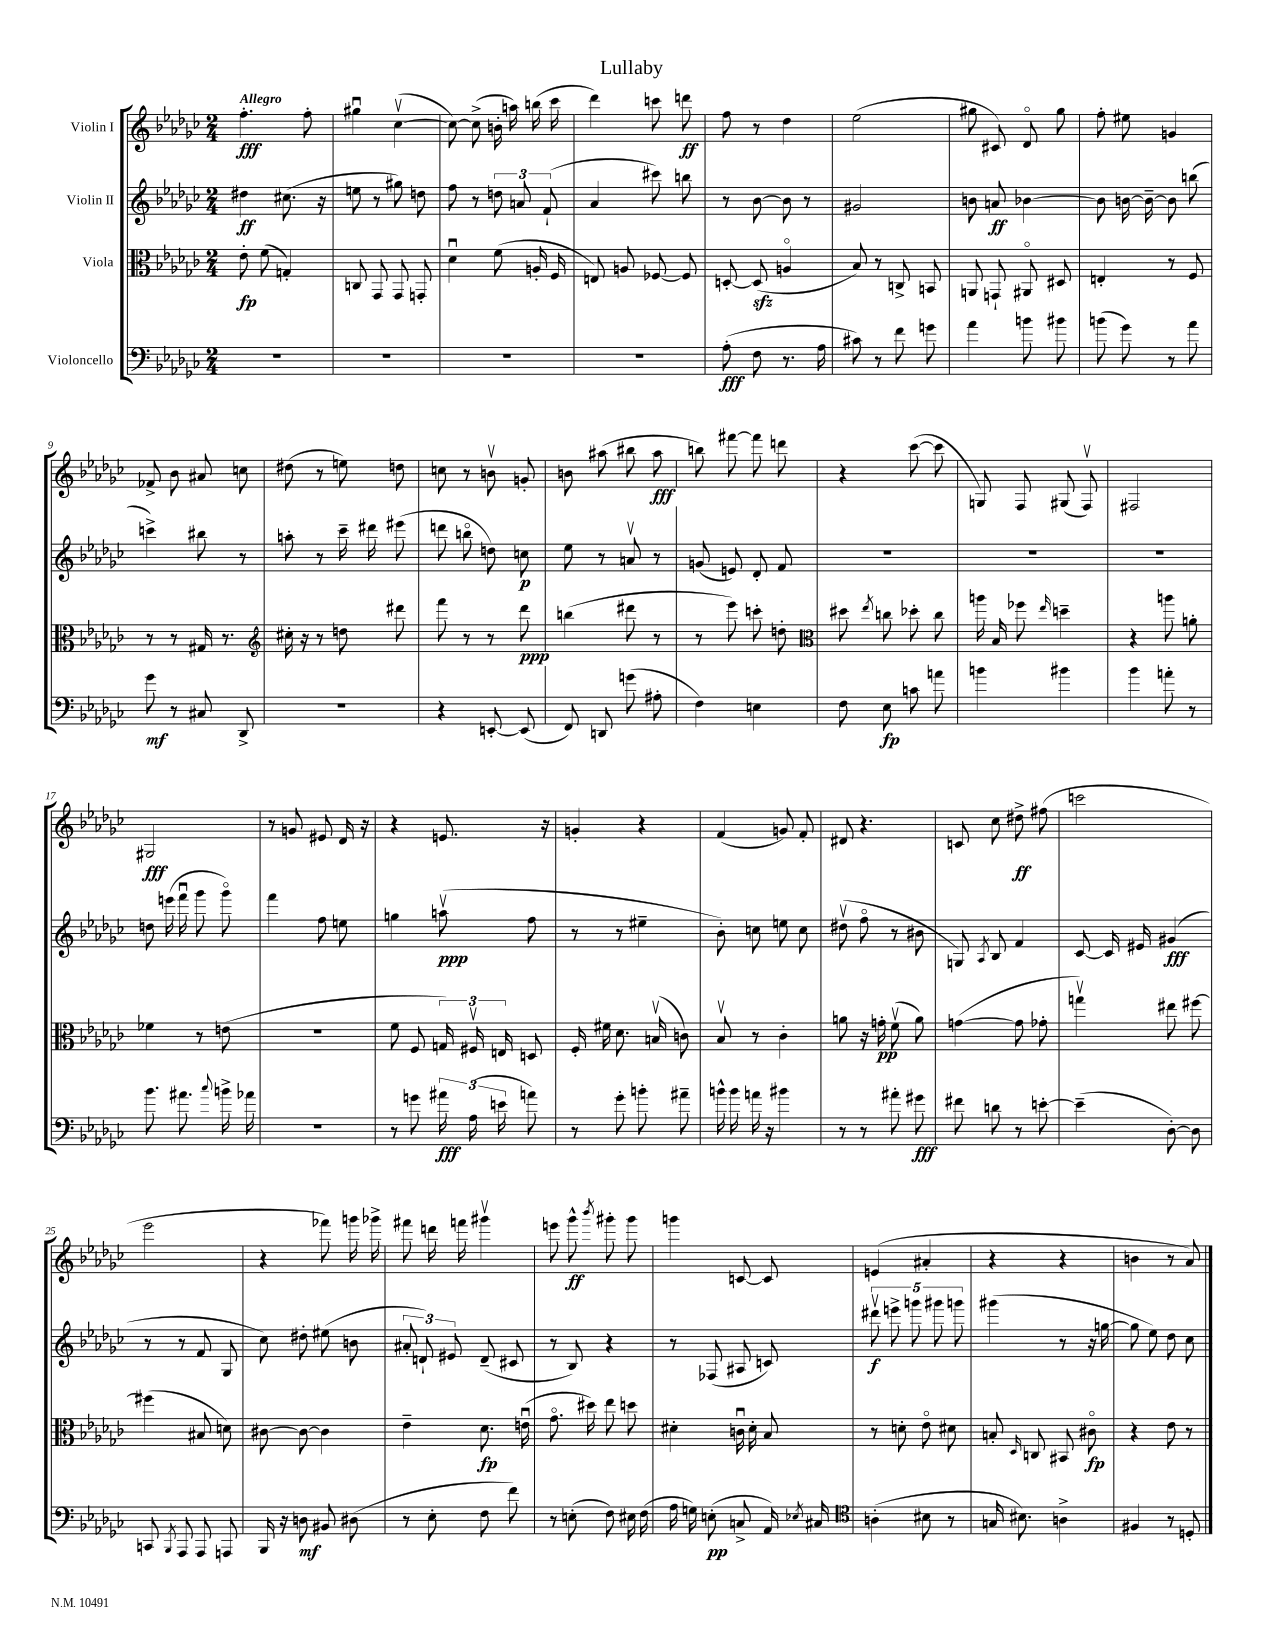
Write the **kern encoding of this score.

**kern	**dynam	**kern	**dynam	**kern	**dynam	**kern	**dynam
*part4	*part4	*part3	*part3	*part2	*part2	*part1	*part1
*staff4	*staff4	*staff3	*staff3	*staff2	*staff2	*staff1	*staff1
*I"Violoncello	*	*I"Viola	*	*I"Violin II	*	*I"Violin I	*
*clefF4	*	*clefC3	*	*clefG2	*	*clefG2	*
*k[b-e-a-d-g-c-]	*	*k[b-e-a-d-g-c-]	*	*k[b-e-a-d-g-c-]	*	*k[b-e-a-d-g-c-]	*
*M2/4	*	*M2/4	*	*M2/4	*	*M2/4	*
=1	=1	=1	=1	=1	=1	=1	=1
!	!	!	!	!	!	!LO:TX:a:B:t=Allegro	!
2r	.	8e-'\	fp	4dd#X\	ff	4.ff'\	fff
.	.	(8f\	.	.	.	.	.
.	.	4Gn'/)	.	(8.cc#X\	.	.	.
.	.	.	.	.	.	8ff'\	.
.	.	.	.	16r	.	.	.
=2	=2	=2	=2	=2	=2	=2	=2
2r	.	8Cn/	.	8een\	.	4gg#Xu\	.
.	.	8GG-/	.	8r	.	.	.
.	.	8GG-/	.	8gg#X\)	.	([4cc-v\	.
.	.	8GGn'/	.	8ddn\	.	.	.
=3	=3	=3	=3	=3	=3	=3	=3
2r	.	4d-u\	.	8ff\	.	8cc-\_)	.
.	.	.	.	8r	.	(8cc-^\]	.
.	.	(8f\	.	12ddn\	.	16bn'\	.
.	.	.	.	.	.	16aan\)	.
.	.	.	.	12an/	.	.	.
.	.	16An'/	.	.	.	(16bbn\	.
.	.	.	.	(12f`/	.	.	.
.	.	16F/	.	.	.	16ccc-\	.
=4	=4	=4	=4	=4	=4	=4	=4
2r	.	8En/)	.	4a-/	.	4ddd-\)	.
.	.	8An/	.	.	.	.	.
.	.	[8F-X/	.	8ccc#X\)	.	8cccn\	.
.	.	8F-/]	.	8bbn\	.	8dddn\	ff
=5	=5	=5	=5	=5	=5	=5	=5
(8A-'\	fff	[8Dn'/	.	8r	.	8ff\	.
8F\	.	(8Dzz/]	.	[8b-\	.	8r	.
8.r	.	4An/	.	8b-\]	.	4dd-\	.
.	.	.	.	8r	.	.	.
16A-\	.	.	.	.	.	.	.
=6	=6	=6	=6	=6	=6	=6	=6
8c#X\)	.	8B-/)	.	2g#X/	.	(2ee-\	.
8r	.	8r	.	.	.	.	.
8f\	.	8Cn^/	.	.	.	.	.
8gn\	.	8BBn/	.	.	.	.	.
=7	=7	=7	=7	=7	=7	=7	=7
4a-\	.	8AAn/	.	8bn\	.	8gg#X\	.
.	.	8GGn`/	.	8an/	ff	8c#X/)	.
8bn\	.	8AA#X/	.	[4b-X\	.	8d-/	.
8b#X\	.	8D#X/	.	.	.	8gg#\	.
=8	=8	=8	=8	=8	=8	=8	=8
(8bn\	.	4En'/	.	8b-\]	.	8ff'\	.
8g-\)	.	.	.	[16bn\	.	8ee#X\	.
.	.	.	.	16b~\_	.	.	.
8r	.	8r	.	8b\]	.	4gn/	.
8a-\	.	8F/	.	(8bbn\	.	.	.
!!LO:LB:g=z
=9	=9	=9	=9	=9	=9	=9	=9
8g-\	mf	8r	.	4cccn^\)	.	8f-X^/	.
8r	.	8r	.	.	.	8b-\	.
8C#X/	.	16G#X/	.	8bb#X\	.	8a#X/	.
.	.	8.r	.	.	.	.	.
8DD-^/	.	.	.	8r	.	8ccn\	.
=10	=10	=10	=10	=10	=10	=10	=10
*	*	*clefG2	*	*	*	*	*
2r	.	16cc#X'\	.	8aan'\	.	(8dd#X\	.
.	.	16r	.	.	.	.	.
.	.	8r	.	8r	.	8r	.
.	.	8ddn\	.	16ccc-~\	.	8een\)	.
.	.	.	.	16ddd#X\	.	.	.
.	.	8ddd#X\	.	(8eee#X\	.	8ddn\	.
=11	=11	=11	=11	=11	=11	=11	=11
4r	.	8fff\	.	8dddn\	.	8ccn\	.
.	.	8r	.	8bbn\	.	8r	.
[8EEn'/	.	8r	.	8ddn\)	.	8bnv\	.
(8EE/]	.	8ddd-\	ppp	8ccn\	p	8gn'/	.
=12	=12	=12	=12	=12	=12	=12	=12
8FF/)	.	(4bbn\	.	8ee-\	.	8bn\	.
8DDn/	.	.	.	8r	.	(8aa#X\	.
(8gn\	.	8ddd#X\	.	8anv/	.	8bb#X\	.
8A#X'\	.	8r	.	8r	.	8aa#\	fff
=13	=13	=13	=13	=13	=13	=13	=13
4F\)	.	8r	.	(8gn/	.	8bbn\)	.
.	.	8eee-\)	.	8en/)	.	[8fff#X\	.
4En\	.	8cccn'\	.	8d-'/	.	8fff#\]	.
.	.	8ddn'\	.	8f/	.	8dddn\	.
=14	=14	=14	=14	=14	=14	=14	=14
*	*	*clefC3	*	*	*	*	*
8F\	.	8dd#X\	.	2r	.	4r	.
.	.	8qee-/	.	.	.	.	.
8E-\	fp	8ccn\	.	.	.	.	.
8cn\	.	8dd-X'\	.	.	.	([8ccc-\	.
8an\	.	8cc\	.	.	.	8ccc-\]	.
=15	=15	=15	=15	=15	=15	=15	=15
4bn\	.	16aan\	.	2r	.	8Gn/)	.
.	.	16B-/	.	.	.	.	.
.	.	8ff-X\	.	.	.	8F/	.
.	.	16qqee-/	.	.	.	.	.
4b#X\	.	4ddn~\	.	.	.	(8G#X/	.
.	.	.	.	.	.	8Fv/)	.
=16	=16	=16	=16	=16	=16	=16	=16
4b-\	.	4r	.	2r	.	2F#X/	.
8an'\	.	8aan\	.	.	.	.	.
8r	.	8an'\	.	.	.	.	.
!!LO:LB:g=z
=17	=17	=17	=17	=17	=17	=17	=17
8.b-\	.	4f-X\	.	8ddn\	.	2G#X/	fff
.	.	.	.	(16eeen\	.	.	.
8.a#X\	.	.	.	16fffu\	.	.	.
.	.	8r	.	8ggg-\	.	.	.
8qqcc-/	.	.	.	.	.	.	.
16bn^\	.	(8en\	.	8ggg-\)	.	.	.
16a-X\	.	.	.	.	.	.	.
=18	=18	=18	=18	=18	=18	=18	=18
2r	.	2r	.	4fff\	.	8r	.
.	.	.	.	.	.	8gn/	.
.	.	.	.	8ff\	.	8e#X/	.
.	.	.	.	8een\	.	16d-/	.
.	.	.	.	.	.	16r	.
=19	=19	=19	=19	=19	=19	=19	=19
8r	.	8f\	.	4ggn\	.	4r	.
8gn\	.	8F/	.	.	.	.	.
24a#X\	fff	24Gn/)	.	(8aanv\	ppp	8.en/	.
(24A-\	.	24F#Xv/	.	.	.	.	.
24en\	.	24En/	.	.	.	.	.
8an\)	.	8Dn/	.	8ff\	.	.	.
.	.	.	.	.	.	16r	.
=20	=20	=20	=20	=20	=20	=20	=20
8r	.	16F'/	.	8r	.	4gn'/	.
.	.	16f#X\	.	.	.	.	.
8g-'\	.	8.d-\	.	8r	.	.	.
8bn'\	.	.	.	4ee#X~\	.	4r	.
.	.	(16Bnv/	.	.	.	.	.
8a#X~\	.	8cn\)	.	.	.	.	.
=21	=21	=21	=21	=21	=21	=21	=21
16bn^^\	.	8B-v/	.	8b-'\)	.	(4f/	.
16b\	.	.	.	.	.	.	.
16an\	.	8r	.	8ccn\	.	.	.
16r	.	.	.	.	.	.	.
4b#X\	.	4c-'\	.	8een\	.	8gn/)	.
.	.	.	.	8cc\	.	8f'/	.
=22	=22	=22	=22	=22	=22	=22	=22
8r	.	8an\	.	(8dd#Xv\	.	8d#X/	.
8r	.	16r	.	8ff\	.	4.r	.
.	.	16gn'\	pp	.	.	.	.
8a#X'\	.	(8fv\	.	8r	.	.	.
8g#X\	fff	8a\)	.	8b#X\	.	.	.
=23	=23	=23	=23	=23	=23	=23	=23
8f#X\	.	([4gn\	.	8Gn/)	.	8cn/	.
.	.	.	.	8qA-/	.	.	.
8dn\	.	.	.	8B-/	.	8cc-\	.
8r	.	8g\]	.	4f/	.	8dd#X^\	ff
[8en'\	.	8g-X'\	.	.	.	(8ff#X\	.
=24	=24	=24	=24	=24	=24	=24	=24
(4e~\]	.	4ggnv\)	.	[8c-/	.	2cccn\	.
.	.	.	.	16c-/]	.	.	.
.	.	.	.	16e#X/	.	.	.
[8D-'\)	.	8ee#X\	.	(4g#X/	fff	.	.
8D-\]	.	[8ff#X\	.	.	.	.	.
!!LO:LB:g=z
=25	=25	=25	=25	=25	=25	=25	=25
8CCn/	.	(4ff#X\]	.	8r	.	2eee-\	.
8qBBB-/	.	.	.	.	.	.	.
8AAA-/	.	.	.	8r	.	.	.
8AAA-/	.	8B#X/	.	8f/	.	.	.
8AAAn/	.	8dn\)	.	8G-/	.	.	.
=26	=26	=26	=26	=26	=26	=26	=26
16BBB-/	.	[8c#X\	.	8cc-\)	.	4r	.
16r	.	.	.	.	.	.	.
8Dn\	mf	8c#\_	.	8dd#X'\	.	.	.
8BB#X/	.	4c#\]	.	(8ee#X\	.	8fff-X\)	.
(8D#X\	.	.	.	8bn\	.	16gggn\	.
.	.	.	.	.	.	16ggg-X^\	.
=27	=27	=27	=27	=27	=27	=27	=27
8r	.	4e-~\	.	12a#X'/	.	8fff#X\	.
.	.	.	.	12dn`/)	.	.	.
8E-'\	.	.	.	.	.	16dddn\	.
.	.	.	.	12e#X/	.	.	.
.	.	.	.	.	.	16fffn\	.
8F\	.	8.d-\	fp	(8d~/	.	4ggg#Xv\	.
8f\)	.	.	.	8c#X/	.	.	.
.	.	(16enu\	.	.	.	.	.
=28	=28	=28	=28	=28	=28	=28	=28
8r	.	8.g-\	.	8r	.	8eeen\	.
(8En'\	.	.	.	8B-/)	.	8ggg-^^\	ff
.	.	16dd#X\)	.	.	.	.	.
.	.	.	.	.	.	8qbbb-/	.
8F\)	.	8ee-\	.	4r	.	8ggg#X'\	.
16E#X\	.	8ddn\	.	.	.	8ggg#\	.
(16F\	.	.	.	.	.	.	.
=29	=29	=29	=29	=29	=29	=29	=29
16A-\	.	4d#X'\	.	8r	.	4gggn\	.
16Gn\)	.	.	.	.	.	.	.
(8En'\	pp	.	.	(8F-X/	.	.	.
8Cn^/	.	16cnu\	.	8A#X/	.	[8cn/	.
.	.	16d#'\	.	.	.	.	.
16AA-/)	.	8B-/	.	8cn/)	.	8c/]	.
8qE-X/	.	.	.	.	.	.	.
16C#X/	.	.	.	.	.	.	.
=30	=30	=30	=30	=30	=30	=30	=30
*clefC4	*	*	*	*	*	*	*
(4An'\	.	8r	.	10ddd#Xv\	f	(4en/	.
.	.	.	.	10eeen^\	.	.	.
.	.	8dn'\	.	.	.	.	.
.	.	.	.	10gggn\	.	.	.
8B#X\	.	8e-\	.	.	.	4a#X'/	.
.	.	.	.	10ggg#X\	.	.	.
8r	.	8d#X\	.	.	.	.	.
.	.	.	.	10gggn\	.	.	.
=31	=31	=31	=31	=31	=31	=31	=31
16Gn/	.	8Bn'/	.	(4ggg#X\	.	4r	.
8.B#X\)	.	.	.	.	.	.	.
.	.	16qqD-/	.	.	.	.	.
.	.	8Cn/	.	.	.	.	.
4An^\	.	8BB#X/	.	8r	.	4r	.
.	.	8c#X\	fp	16r	.	.	.
.	.	.	.	[16ggn\	.	.	.
=32	=32	=32	=32	=32	=32	=32	=32
4F#X/	.	4r	.	8gg\]	.	4bn\	.
.	.	.	.	8ee-\)	.	.	.
8r	.	8e-\	.	8dd-\	.	8r	.
8Dn'/	.	8r	.	8cc-\	.	8a-/)	.
==	==	==	==	==	==	==	==
*-	*-	*-	*-	*-	*-	*-	*-
